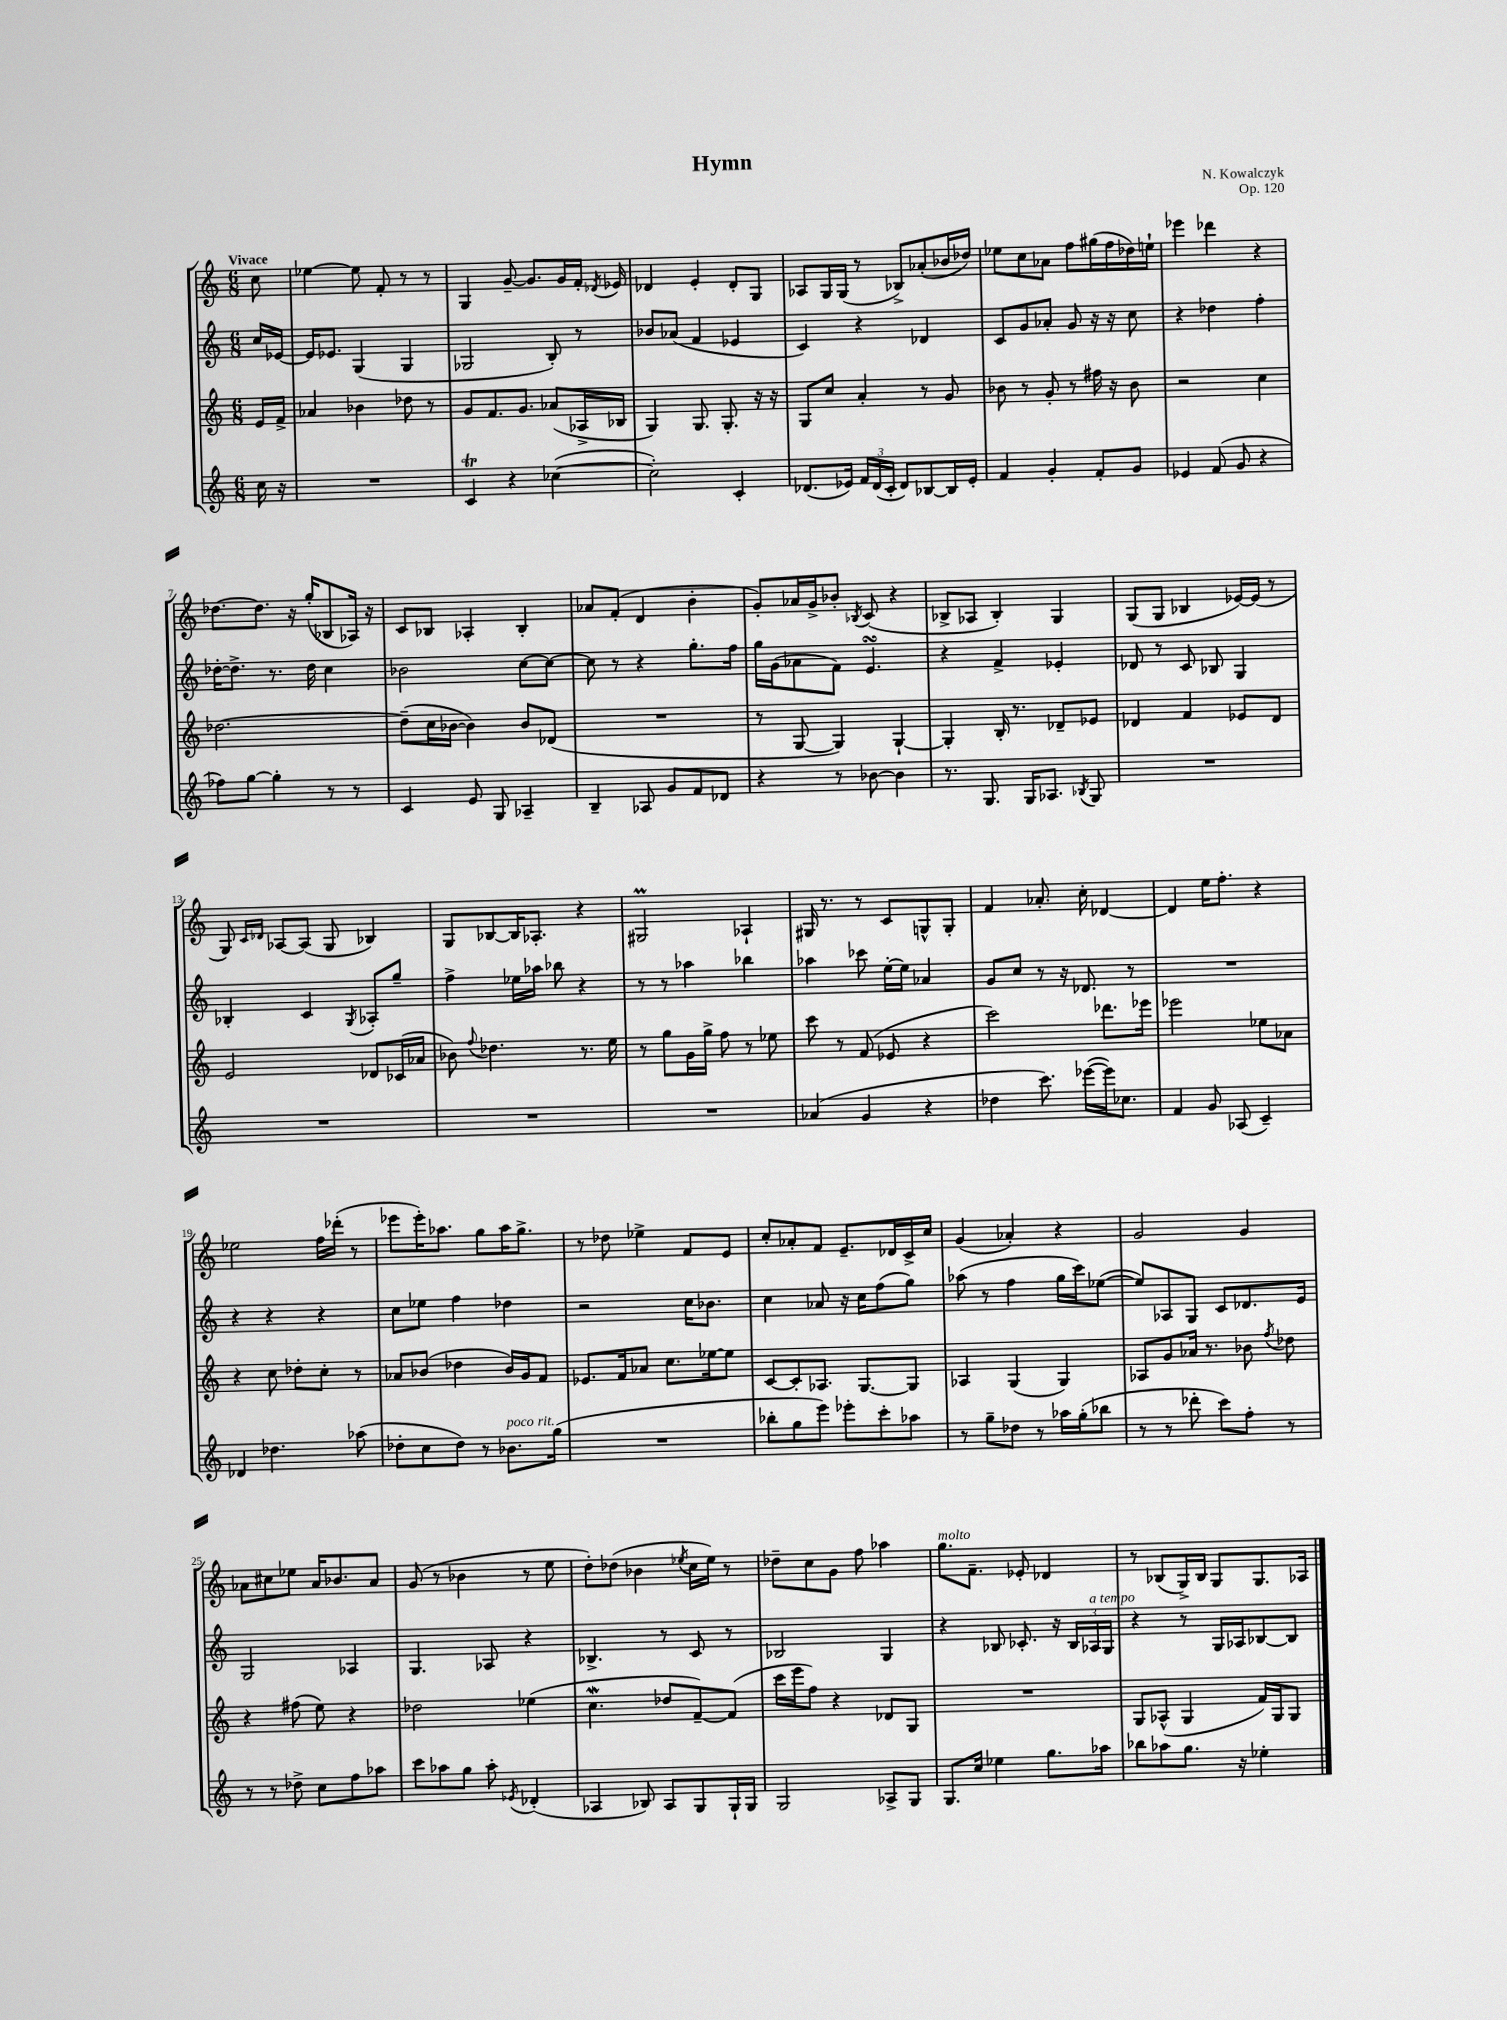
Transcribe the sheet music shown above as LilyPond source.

\header { title = "Hymn" composer = "N. Kowalczyk" opus = "Op. 120" }
<<
\new StaffGroup <<
\new Staff = "s0" {
    \clef treble \key c \major \numericTimeSignature \time 6/8 \partial 8 \tempo "Vivace"
    \autoBeamOff c''8 |
    ees''4~ ees''8 f'8-. r8 r8 |
    g4 g'8~-- g'8.[ g'16 f'16]-. \acciaccatura { des'8 } ees'16 |
    des'4 e'4-. des'8[-. g8] |
    aes8[ g16 g16]( r8 bes8[->) aes'8-.( bes'16 des''16]) |
    ees''8[ c''8 aes'8] f''8[ gis''16( f''16 des''16) e''16]-! |
    ees'''4 des'''4 r4 |
    des''8.[~ des''8.] r16 g''16[-.( bes8 aes16]) r16 |
    c'8[ bes8] aes4-. bes4-. |
    aes'8[ f'8]-.( d'4 b'4-. |
    g'8[-.) aes'16 g'16-> bes'8]-. \acciaccatura { bes8 } c'8( r4 |
    bes8[-> aes8] bes4-.) g4 |
    g8[( g8] bes4 ees'16[~) ees'16]( r8 |
    g8) \grace { c'16[ des'16] } aes8[~ aes8]( g8 bes4) |
    g8[ bes8~ bes16 aes8.]-. r4 |
    gis2\prall aes4-! |
    gis16 r8. r8 c'8[ g8-^ g8]-. |
    f'4 aes'8.-. c''16-. des'4~ |
    des'4 e''16[ f''8.]-. r4 |
    ees''2 f''16[ des'''16]-.( r8 |
    ees'''8[ ees'''16-.) aes''8.] g''8[ aes''16 g''8.]-> |
    r8 des''8 ees''4-> f'8[ e'8] |
    c''8[-. aes'8-. f'8] e'8.[-- des'16 c'16-> c''16] |
    g'4( aes'4-.) r4 |
    g'2 g'4 |
    aes'8[ cis''8 ees''8] aes'16[ bes'8. aes'8] |
    g'8( r8 bes'4 r8 e''8 |
    d''8[-.) des''8]( bes'4 \acciaccatura { ees''8 } c''16[ ees''16]) r8 |
    des''8[-- c''8 g'8] f''8 aes''4 |
    g''8.[^\markup { \italic "molto" } f'8.]-- ees'8-. des'4 |
    r8 bes8[( g16->) bes16] g8[ g8. aes16] \bar "|." |
}
\new Staff = "s1" {
    \clef treble \key c \major \numericTimeSignature \time 6/8 \partial 8
    \autoBeamOff c''16[ ees'16]~ |
    ees'16[ ees'8.] g4( g4 |
    ges2 b8-.) r8 |
    bes'8[ aes'8]( f'4 ees'4 |
    c'4) r4 des'4 |
    c'8[ g'8 aes'8]-. g'8 r16 r16 c''8 |
    r4 des''4 f''4-. |
    des''16[~-. des''8.]-> r8. des''16 c''4 |
    bes'2 c''8[~ c''8]~ |
    c''8 r8 r4 g''8.[-. f''16] |
    g''16[ g'16( aes'8 f'8]) e'4.\turn |
    r4 f'4-> ees'4-. |
    des'8 r8 c'8 bes8 g4 |
    bes4-. c'4 \acciaccatura { g8 } aes8[-. g''8]-- |
    f''4-> ees''16[ aes''16] bes''8 r4 |
    r8 r8 aes''4 bes''4 |
    aes''4 ces'''8 e''16[~-. e''16] aes'4 |
    g'8[ c''8] r8 r16 des'8. r8 |
    R2. |
    r4 r4 r4 |
    c''8[ ees''8] f''4 des''4 |
    r2 c''16[ bes'8.] |
    c''4 aes'8 r16 c''16[ f''8( g''8]) |
    aes''8( r8 f''4 g''16[ c'''16) ees''8]~( |
    ees''8[) aes8 g8] c'8[ des'8. e'16] |
    g2 aes4 |
    g4. aes8 r4 |
    bes4.-> r8 c'8 r8 |
    bes2 g4 |
    r4 bes8 ces'8.-. r16 \tuplet 3/2 { bes16[ aes16^\markup { \italic "a tempo" } g16] } |
    r4 r8 g16[ aes16 bes8~ bes8] \bar "|." |
}
\new Staff = "s2" {
    \clef treble \key c \major \numericTimeSignature \time 6/8 \partial 8
    \autoBeamOff e'16[ f'16]-> |
    aes'4 bes'4 des''8 r8 |
    g'8[ f'8. g'8.] aes'8[( aes16-> bes16] |
    g4) g8. g8.-. r16 r16 |
    g8[ c''8] a'4-. r8 g'8 |
    bes'8 r8 g'8-. r8 fis''16 r16 bes'8 |
    r2 c''4 |
    des''2.~ |
    des''8[--( c''16 bes'16]~ bes'4) bes'8[ des'8]( |
    R2. |
    r8 g8~ g4) g4~-! |
    g4-. b16-. r8. des'8[-- ees'8] |
    des'4 f'4 ees'8[ des'8] |
    e'2 des'8[ ces'16( aes'16] |
    bes'8) \appoggiatura { f''8 } des''4. r8. e''16 |
    r8 g''8[ g'16 g''16]-> f''8 r8 ees''8 |
    c'''8 r8 f'8( ees'8 r4 |
    c'''2) des'''8.[ ees'''16] |
    ees'''2 ees''8[ aes'8] |
    r4 c''8 des''8[-. c''8]-. r8 |
    aes'8[ bes'8]( des''4 bes'16[) g'16 f'8] |
    ees'8.[ f'16 aes'8] c''8.[ ees''16~ ees''8] |
    c'8[~ c'8-. aes8.] g8.[~ g8] |
    aes4 g4( g4) |
    aes8[ g'8 aes'16] r8. bes'8 \acciaccatura { f''8 } des''8 |
    r4 fis''8( e''8) r4 |
    des''2 ees''4( |
    c''4.\mordent des''8[ f'8~--) f'8]( |
    c'''16[ e'''16 f''8]) r4 des'8[ g8] |
    R2. |
    g8[ aes8]-^( g4 f'16[) g16 g8] \bar "|." |
}
\new Staff = "s3" {
    \clef treble \key c \major \numericTimeSignature \time 6/8 \partial 8
    \autoBeamOff c''16 r16 |
    R2. |
    c'4\trill r4 ces''4~( |
    ces''2-.) c'4-. |
    des'8.[( ees'16]) \tuplet 3/2 { f'16[ des'16( c'16]-. } des'8[) bes8~ bes16 ees'16]-. |
    f'4 g'4-. f'8[-. g'8] |
    ees'4 f'8( g'8 r4 |
    fes''8[) g''8]~ g''4-. r8 r8 |
    c'4 e'8 g8 aes4-- |
    b4-- aes8 g'8[ f'8 des'8] |
    r4 r8 bes'8~ bes'4 |
    r8. g8. g16[ aes8.] \acciaccatura { bes8 } g8 |
    R2. |
    R2. |
    R2. |
    R2. |
    aes'4( g'4 r4 |
    des''4 c'''8.) ees'''16[~( ees'''16) ces''8.] |
    f'4 g'8 aes8( c'4--) |
    des'4 des''4. aes''8( |
    des''8[-. c''8 des''8]) r8 bes'8.[^\markup { \italic "poco rit." } g''16]( |
    R2. |
    bes''8[-. g''8 e'''8]) ees'''8[-. c'''8-. aes''8] |
    r8 g''8[-- des''8] r8 aes''16[ g''16-.( bes''8] |
    r8 r8 des'''8-. c'''8[) f''8]-. r8 |
    r8 r8 des''8-> c''8[ f''8 aes''8] |
    c'''8[ aes''8 g''8] aes''8-. \acciaccatura { ees'8 } des'4-.( |
    aes4 bes8) aes8[ g8 g16-! g16] |
    g2 aes8[-> g8] |
    g8.[ c''16] ees''4 g''8.[ aes''16] |
    bes''8[ aes''8 g''8.] r16 ees''4-. \bar "|." |
}
>>
>>
